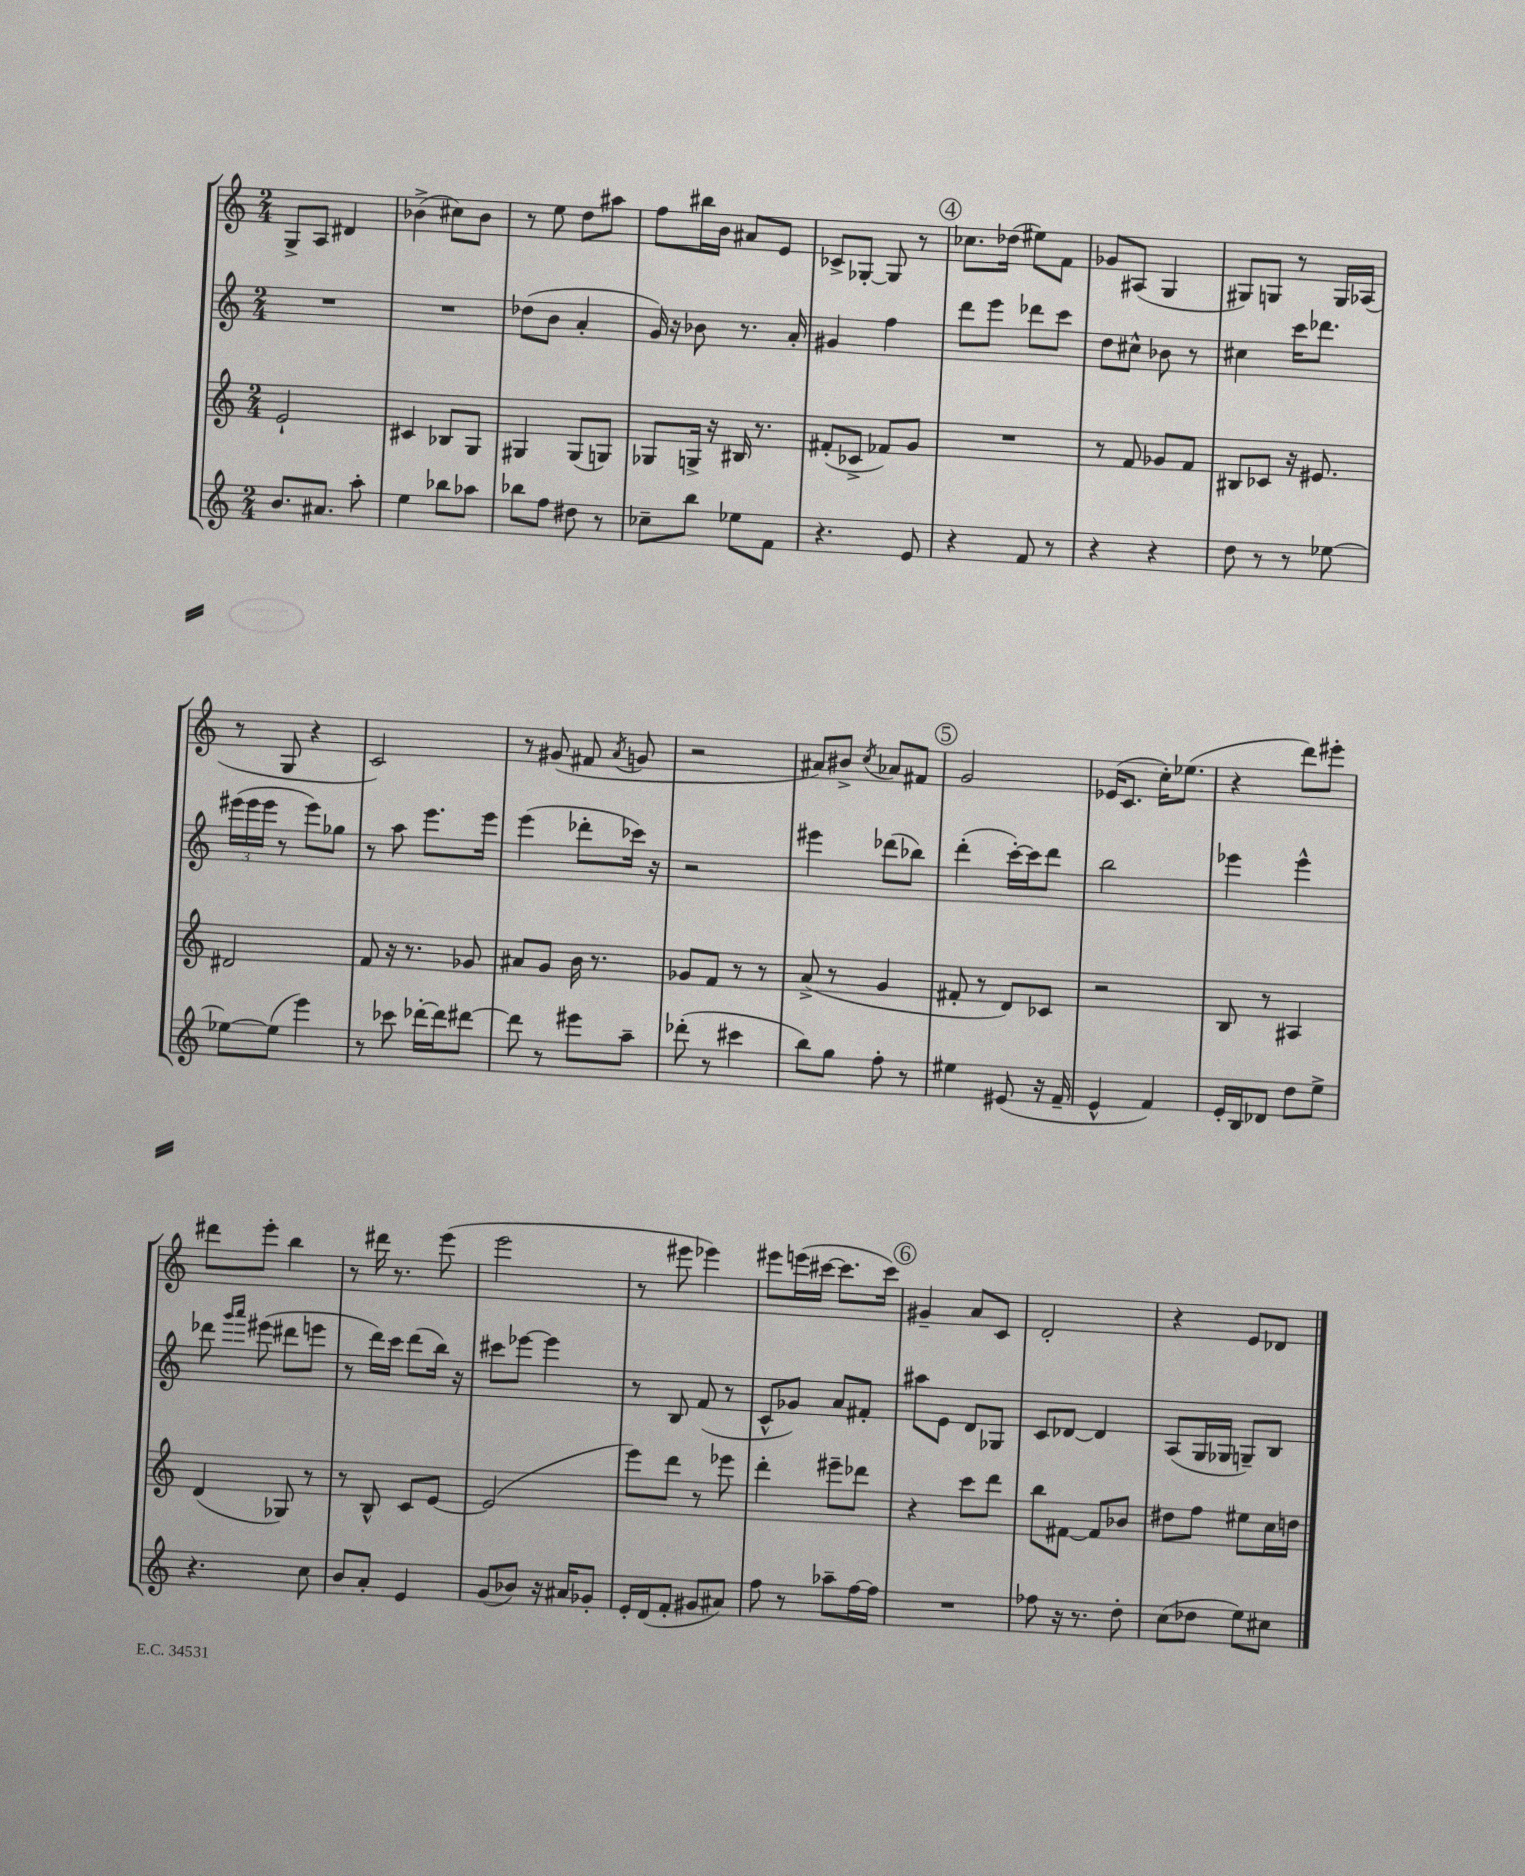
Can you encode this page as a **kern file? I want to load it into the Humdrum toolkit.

**kern	**kern	**kern	**kern
*staff4	*staff3	*staff2	*staff1
*clefG2	*clefG2	*clefG2	*clefG2
*k[]	*k[]	*k[]	*k[]
*M2/4	*M2/4	*M2/4	*M2/4
8.b	2e`	2r	8G^
.	.	.	8A
8.a#	.	.	.
.	.	.	4d#
8aa'	.	.	.
=	=	=	=
4ee	4c#	2r	(4b-^
8bb-	8B-	.	8cc#)
8aa-	8G	.	8b-
=	=	=	=
8bb-	4G#	(8dd-	8r
8ff	.	8b	8ee
8dd#	(8G#	4a'	8dd
8r	8G)	.	8aa#
=	=	=	=
8cc-~	8G-	16g)	8ff
.	.	16r	.
8bb	16G^	8b-	16bb#
.	16r	.	16b
8ee-	16B#	8.r	8a#
.	8.r	.	.
8f	.	.	8e
.	.	16a'	.
=	=	=	=
4.r	(8f#'	4g#	8c-^
.	8c-^	.	[8G-'
.	8f-)	4ff	8G-]
8e	8g	.	8r
=	=	=	=
4r	2r	8ddd	8.cc-
.	.	8eee	.
.	.	.	(16dd-
8f	.	8ddd-	8ee#)
8r	.	8ccc	8f
=	=	=	=
4r	8r	8dd	8g-
.	8f	8cc#^^	(8A#
4r	8g-	8b-	4G
.	8f	8r	.
=	=	=	=
8dd	8B#	4cc#	8G#)
8r	8c-	.	8G
8r	16r	16ccc	8r
.	8.e#	8.ddd-	.
[8ee-	.	.	16G
.	.	.	(16A-
=	=	=	=
8ee-_	2d#	(24eee#	8r
.	.	24eee#	.
.	.	24eee#	.
(8ee-]	.	8r	8G
4eee)	.	8eee#)	4r
.	.	8gg-	.
=	=	=	=
8r	8f	8r	2c)
8ccc-	16r	8aa	.
.	8.r	.	.
[16ddd-'	.	8.eee	.
16ddd-]	.	.	.
[8ddd#	8g-	.	.
.	.	16eee	.
=	=	=	=
8ddd#]	8a#	(4eee	8r
8r	8g	.	(8g#
8eee#	16b	8ddd-'	8f#
.	8.r	.	.
.	.	.	8qa
8aa~	.	16ccc-)	8g
.	.	16r	.
=	=	=	=
(8ddd-'	8g-	2r	2r
8r	8f	.	.
4ccc#	8r	.	.
.	8r	.	.
=	=	=	=
8bb)	(8a^	4eee#	8a#)
8gg	8r	.	8b#^
.	.	.	8qcc
8ff'	4g	(8ddd-	8a-
8r	.	8bb-)	8f#
=	=	=	=
4ee#	8f#'	(4ddd'	2g
.	8r	.	.
(8e#	8d)	[16ccc')	.
.	.	16ccc]	.
16r	8c-	8ddd	.
16f~	.	.	.
=	=	=	=
4e^^	2r	2bb	(16e-
.	.	.	8.c
4f)	.	.	16cc')
.	.	.	(8.ee-
=	=	=	=
16e'	8B	4eee-	4r
16B	.	.	.
8d-	8r	.	.
8dd	4A#	4eee-^^	8ddd)
8ee^	.	.	8eee#'
=	=	=	=
4.r	(4d	8ddd-	8ddd#
.	.	16qqggg	.
.	.	16qqaaa	.
.	.	(8eee#	8eee'
.	8G-)	8ddd#	4bb
8cc	8r	8eee	.
=	=	=	=
8b	8r	8r	8r
8a'	8B^^	16ddd)	16ddd#
.	.	16ccc	8.r
4e	8c	(8ddd	.
.	[8e	16bb)	(8eee
.	.	16r	.
=	=	=	=
(8g	(2e]	8ccc#	2eee
8b-)	.	[8eee-	.
16r	.	4eee-]	.
16a#	.	.	.
8g-'	.	.	.
=	=	=	=
16e'	8eee)	8r	8r
(16d	.	.	.
8f'	8ddd	8B	8eee#
8g#	8r	(8f	4eee-)
8a#)	8eee-	8r	.
=	=	=	=
8ff	4ddd'	8c^^	8eee#
8r	.	8g-)	(16eee
.	.	.	[16ccc#
8aa-~	8eee#~	8a	8.ccc#]
[16ff	8ddd-	8f#'	.
16ff]	.	.	16ccc#)
=	=	=	=
2r	4r	8aa#	4g#~
.	.	8e	.
.	8ccc	8d	8a
.	8ddd	8G-	8c
=	=	=	=
8ff-	8bb	8c	2d'
16r	[8f#	[8d-	.
8.r	.	.	.
.	8f#]	4d-]	.
8dd'	8b-	.	.
=	=	=	=
(8cc	8dd#	(8A	4r
8dd-	8ff	16G	.
.	.	16G-	.
8ee)	8ee#	8G~)	8e
8cc#	16cc	8B	8d-
.	16dd	.	.
==	==	==	==
*-	*-	*-	*-
